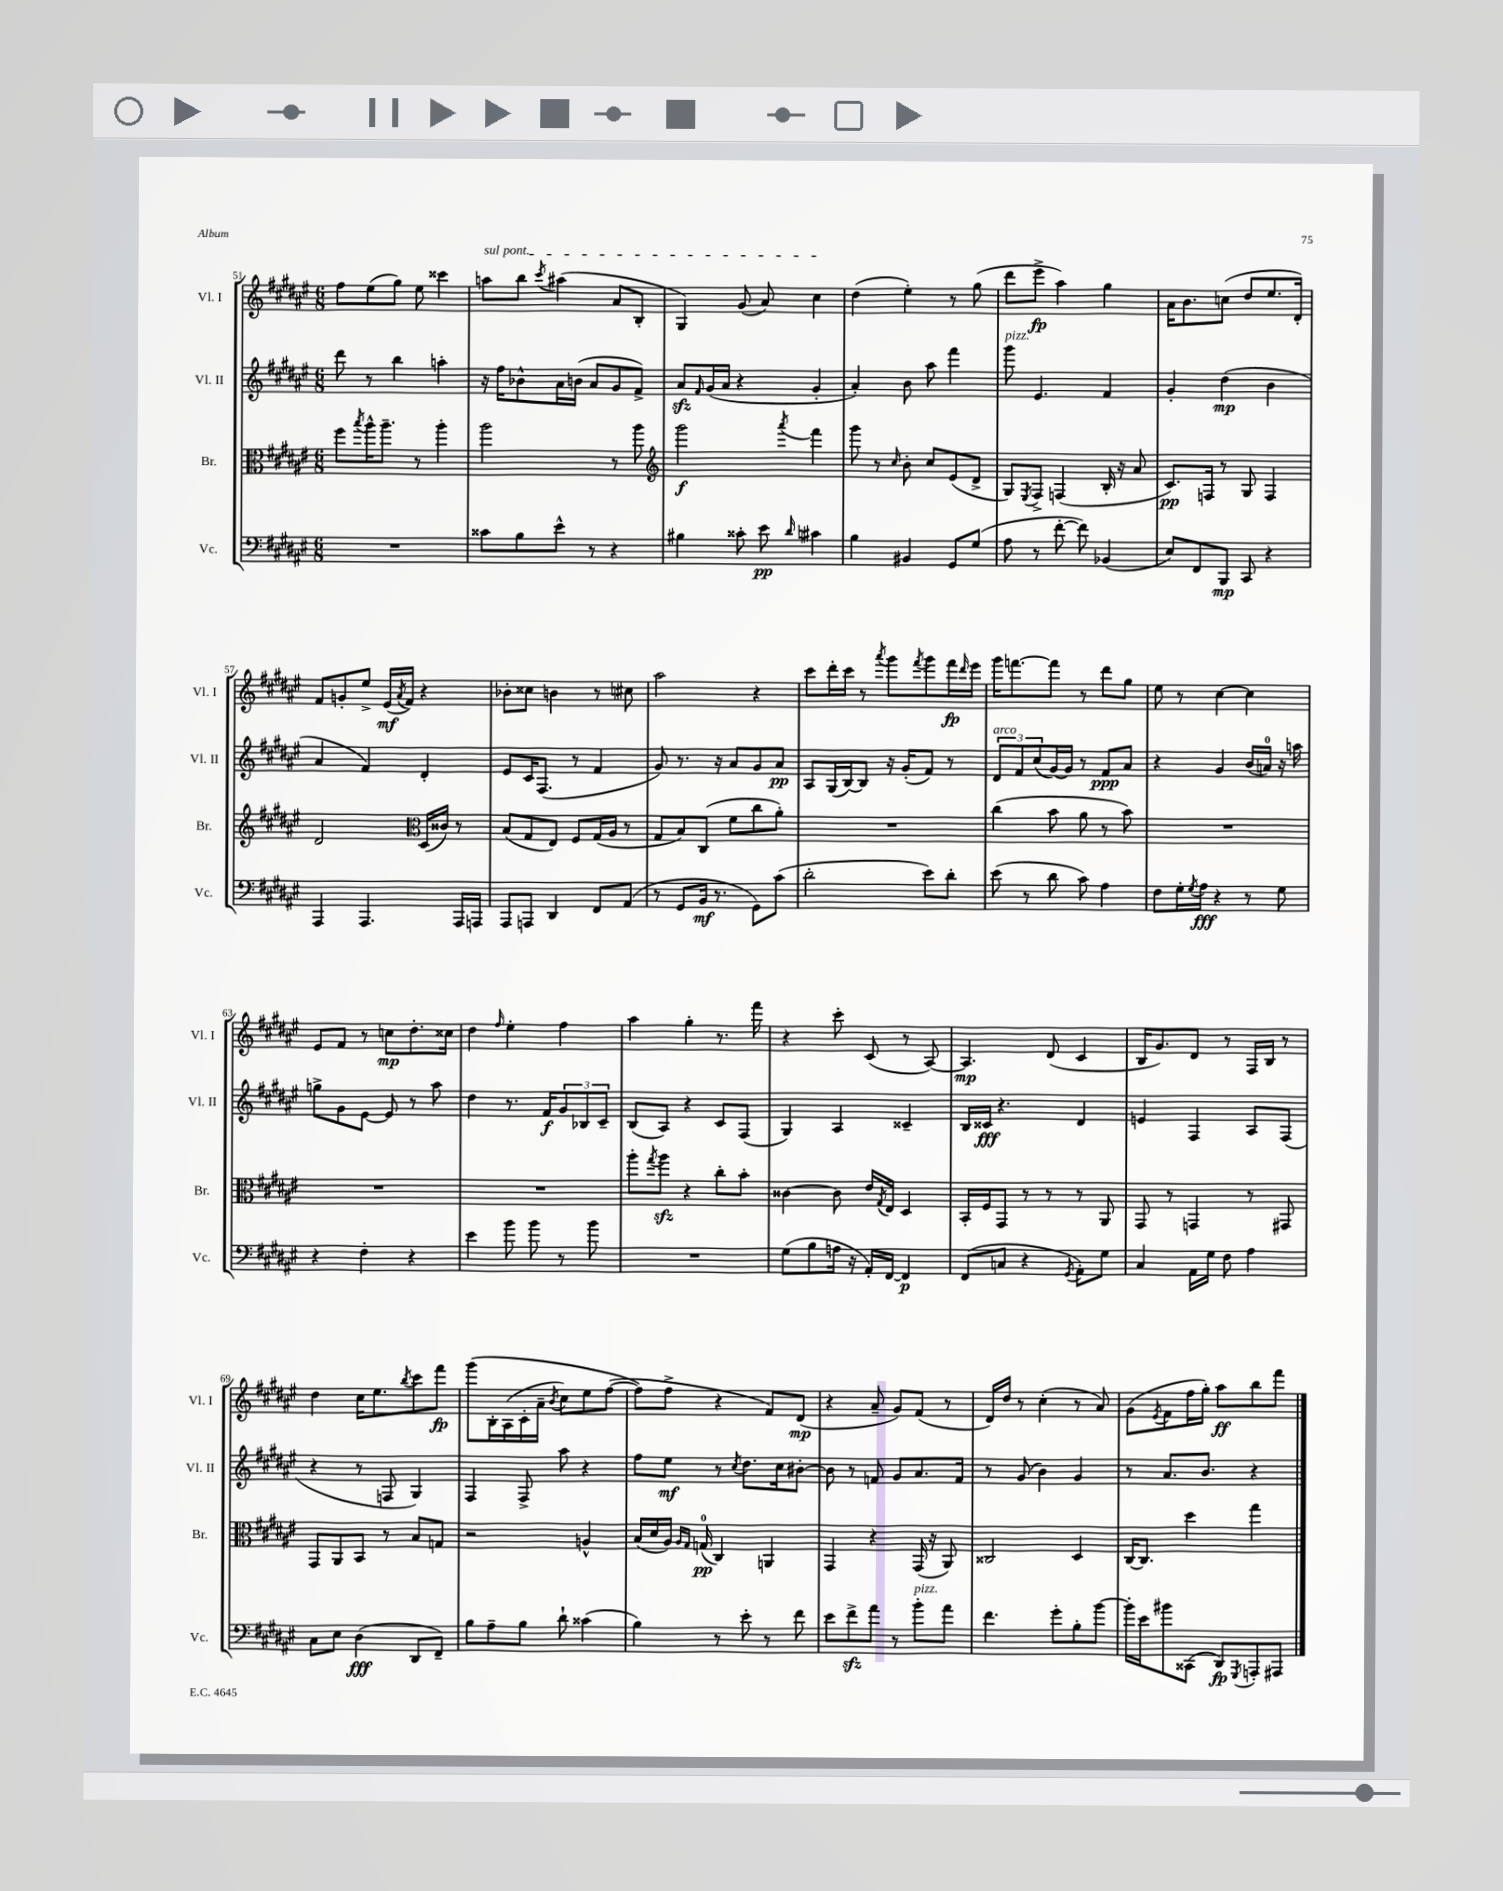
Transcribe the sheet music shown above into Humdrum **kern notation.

**kern	**dynam	**kern	**dynam	**kern	**dynam	**kern	**dynam
*part4	*part4	*part3	*part3	*part2	*part2	*part1	*part1
*staff4	*staff4	*staff3	*staff3	*staff2	*staff2	*staff1	*staff1
*I"Vc.	*	*I"Br.	*	*I"Vl. II	*	*I"Vl. I	*
*I'Vc.	*	*I'Br.	*	*I'Vl. II	*	*I'Vl. I	*
*clefF4	*	*clefC3	*	*clefG2	*	*clefG2	*
*k[f#c#g#d#a#e#]	*	*k[f#c#g#d#a#e#]	*	*k[f#c#g#d#a#e#]	*	*k[f#c#g#d#a#e#]	*
*M6/8	*	*M6/8	*	*M6/8	*	*M6/8	*
=51	=51	=51	=51	=51	=51	=51	=51
2.r	.	8ff#\L	.	8ddd#\	.	8ff#\L	.
.	.	8qbb/	.	.	.	.	.
.	.	16aa#^^\K	.	8r	.	(8ee#\	.
.	.	8.aa#~\J	.	.	.	.	.
.	.	.	.	4bb\	.	8gg#\J)	.
.	.	8r	.	.	.	8ee#\	.
.	.	4aa#'\	.	4aan'\	.	4ccc##X\	.
=52	=52	=52	=52	=52	=52	=52	=52
!	!	!	!	!	!	!LO:TX:a:i:t=sul pont.	!
8c##X\L	.	2aa#\	.	16r	.	8aan\L	.
.	.	.	.	16ff#\KL	.	.	.
8B\	.	.	.	8b-X^^\	.	8bb\J	.
.	.	.	.	.	.	8qccc#/	.
8e#^^\J	.	.	.	16a#\L	.	(4aa#X\	.
.	.	.	.	(16bn\JJ	.	.	.
8r	.	.	.	8a#/L	.	.	.
4r	.	8r	.	8g#/	.	8a#/L	.
.	.	8aa#\	.	8f#^/J)	.	8B'/J	.
=53	=53	=53	=53	=53	=53	=53	=53
*	*	*clefG2	*	*	*	*	*
4B#X\	.	2ggg#\	f	8a#zz/L	.	4G#/)	.
.	.	.	.	16qqf#/	.	.	.
.	.	.	.	(16g#/L	.	.	.
.	.	.	.	16a#/JJ	.	.	.
8c##X'\	.	.	.	4r	.	(8g#/	.
8e#\	pp	.	.	.	.	8a#/)	.
16qqd#/	.	8qaaa#/	.	.	.	.	.
4c#X\	.	4fff#\	.	4g#'/	.	4cc#\	.
=54	=54	=54	=54	=54	=54	=54	=54
4B\	.	8ggg#\	.	4a#'/)	.	(4dd#\	.
.	.	8r	.	.	.	.	.
.	.	16qqcc#/	.	.	.	.	.
4BB#X/	.	8b'\	.	8b\	.	4ee#'\)	.
.	.	8cc#/L	.	8aa#\	.	.	.
8GG#/L	.	(8e#/	.	4fff#\	.	8r	.
(8G#/J	.	8d#^/J	.	.	.	(8gg#\	.
=55	=55	=55	=55	=55	=55	=55	=55
!	!	!	!	!LO:TX:a:i:t=pizz.	!	!	!
8A#\	.	8G#/L)	.	8ggg#\	.	8ddd#\L	.
.	.	8qE#/	.	.	.	.	.
8r	.	8F#^/J	.	4.e#/	.	8eee#^\J	fp
[8f#'\	.	(4Fn/	.	.	.	4aa#\)	.
8f#\])	.	.	.	.	.	.	.
(4BB-X/	.	16B'/	.	4f#/	.	4gg#\	.
.	.	16r	.	.	.	.	.
.	.	8a#/	.	.	.	.	.
=56	=56	=56	=56	=56	=56	=56	=56
8E#/L)	.	8.c#/L)	pp	4g#'/	.	16a#\KL	.
.	.	.	.	.	.	8.b\	.
8FF#/	.	.	.	.	.	.	.
.	.	16Fn/Jk	.	.	.	.	.
8BBB/J	mp	8r	.	(4dd#\	mp	(8ccn\J	.
8CC#/	.	8G#/	.	.	.	8dd#/L	.
4r	.	4F/	.	4b\	.	8.ee#/	.
.	.	.	.	.	.	16d#'/Jk)	.
!!LO:LB:g=z
=57	=57	=57	=57	=57	=57	=57	=57
4AAA#/	.	2d#/	.	4a#/	.	8f#/L	.
.	.	.	.	.	.	8gn'/	.
4.AAA#/	.	.	.	4f#/)	.	8ee#^/J	.
.	.	.	.	.	.	(16e#/LL	mf
.	.	.	.	.	.	8qa#/	.
.	.	.	.	.	.	16f#/JJ)	.
*	*	*clefC3	*	*	*	*	*
.	.	(16D#/LL	.	4d#'/	.	4r	.
.	.	16c##X/JJ)	.	.	.	.	.
16AAA#/LL	.	8r	.	.	.	.	.
16AAAn/JJ	.	.	.	.	.	.	.
=58	=58	=58	=58	=58	=58	=58	=58
8AAA#/L	.	(8B/L	.	8e#/L	.	8b-X'\L	.
8AAAn/J	.	8G#/	.	16c#/K	.	8cc##X\J	.
.	.	.	.	(8.F#/J	.	.	.
4DD#/	.	8E#/J)	.	.	.	4bn\	.
.	.	8F#/L	.	8r	.	.	.
8FF#/L	.	(16G#/L	.	4f#/	.	8r	.
.	.	16A#/JJ	.	.	.	.	.
(8AA#/J	.	8r	.	.	.	8cc#X\	.
=59	=59	=59	=59	=59	=59	=59	=59
8r	.	8G#/L	.	8g#/)	.	2aa#\	.
8GG#/L	.	8B/)	.	8.r	.	.	.
16BB/Jk	mf	(8C#/J	.	.	.	.	.
8.r	.	.	.	16r	.	.	.
.	.	8f#\L	.	8a#/L	.	.	.
8GG#\L)	.	8cc#\	.	8g#/	.	4r	.
(8c#\J	.	8a#'\J)	.	8a#/J	pp	.	.
=60	=60	=60	=60	=60	=60	=60	=60
2d#'\	.	2.r	.	8A#/L	.	8ccc#\L	.
.	.	.	.	(16G#/L	.	16ddd#'\L	.
.	.	.	.	[16B/J)	.	16ccc#\JJ	.
.	.	.	.	8B/J]	.	8r	.
.	.	.	.	.	.	8qaaa#/	.
.	.	.	.	16r	.	8ggg#\L	.
.	.	.	.	(16g#'/KL	.	.	.
.	.	.	.	.	.	8qfff#/	.
8e#\L)	.	.	.	8f#/J)	.	8ggg#\	.
8d#'\J	.	.	.	8r	.	16fff#\L	fp
.	.	.	.	.	.	16qqddd#/	.
.	.	.	.	.	.	16eee#\JJ	.
=61	=61	=61	=61	=61	=61	=61	=61
!	!	!	!	!LO:TX:a:i:t=arco	!	!	!
(8e#\	.	(4cc#\	.	12d#/L	.	16ggg#\KL	.
.	.	.	.	.	.	[8.fffn\	.
.	.	.	.	12f#/	.	.	.
8r	.	.	.	.	.	.	.
.	.	.	.	(12cc#/	.	.	.
8d#\	.	8b\	.	[16g#/L)	.	8fff\J]	.
.	.	.	.	16g#/JJ]	.	.	.
8c#\)	.	8a#\	.	8r	.	8r	.
4A#\	.	8r	.	8f#/L	ppp	8ddd#\L	.
.	.	8b\)	.	8a#/J	.	8gg#\J	.
=62	=62	=62	=62	=62	=62	=62	=62
8F#\L	.	2.r	.	4r	.	8ee#\	.
16G#'\L	.	.	.	.	.	8r	.
8qG#/	.	.	.	.	.	.	.
16A#\JJ	fff	.	.	.	.	.	.
4r	.	.	.	4g#/	.	[4cc#\	.
8r	.	.	.	(16b/LL	.	4cc#\]	.
.	.	.	.	16an/JJ)	.	.	.
8G#\	.	.	.	16r	.	.	.
.	.	.	.	16aan\	.	.	.
!!LO:LB:g=z
=63	=63	=63	=63	=63	=63	=63	=63
4r	.	2.r	.	8ggn^\L	.	8e#/L	.
.	.	.	.	8g#\	.	8f#/J	.
4F#'\	.	.	.	[8e#\J	.	8r	.
.	.	.	.	8e#/]	.	8ccn\L	mp
4r	.	.	.	8r	.	8.dd#'\	.
.	.	.	.	8aa#\	.	.	.
.	.	.	.	.	.	16cc##X\Jk	.
=64	=64	=64	=64	=64	=64	=64	=64
4e#\	.	2.r	.	4dd#\	.	4dd#\	.
.	.	.	.	.	.	16qqff#/	.
8b\	.	.	.	8.r	.	4ee#'\	.
8b\	.	.	.	.	.	.	.
.	.	.	.	16f#/KL	f	.	.
8r	.	.	.	12g#/	.	4ff#\	.
.	.	.	.	12B-X/	.	.	.
8b\	.	.	.	.	.	.	.
.	.	.	.	12c#~/J	.	.	.
=65	=65	=65	=65	=65	=65	=65	=65
2.r	.	8aa#'\L	.	(8B/L	.	4aa#\	.
.	.	8qgg#/	.	.	.	.	.
.	.	8aa#zz\J	.	8A#/J)	.	.	.
.	.	4r	.	4r	.	4gg#'\	.
.	.	8cc#'\L	.	8c#/L	.	8.r	.
.	.	8b'\J	.	(8F#/J	.	.	.
.	.	.	.	.	.	16fff#\	.
=66	=66	=66	=66	=66	=66	=66	=66
(8G#\L	.	[4c##X\	.	4G#/)	.	4r	.
8B\	.	.	.	.	.	.	.
16An\Jk	.	8c##\]	.	4A#/	.	8ccc#'\	.
16r	.	.	.	.	.	.	.
16AA#'/LL)	.	16e#/LL	.	.	.	(8c#/	.
.	.	8qG#/	.	.	.	.	.
[16FF#/JJ	.	16E#/JJ	.	.	.	.	.
4FF#/]	p	4D#/	.	4c##X~/	.	8r	.
.	.	.	.	.	.	[8A#/)	.
=67	=67	=67	=67	=67	=67	=67	=67
(8FF#/L	.	16BB'/LL	.	16B/LL	.	4.A#/]	mp
.	.	16F#/J	.	16c##X/JJ	fff	.	.
8Cn/J	.	8GG#/J	.	4.r	.	.	.
4r	.	8r	.	.	.	.	.
.	.	8r	.	.	.	(8d#/	.
8qGG#/	.	.	.	.	.	.	.
8AA#'\L)	.	8r	.	4d#/	.	4c#/	.
8G#\J	.	8AA#/	.	.	.	.	.
=68	=68	=68	=68	=68	=68	=68	=68
4C#/	.	8GG#/	.	4en/	.	16B/KL	.
.	.	.	.	.	.	8.g#/)	.
.	.	8r	.	.	.	.	.
16AA#\LL	.	4GGn/	.	4F#/	.	8d#/J	.
16G#\JJ	.	.	.	.	.	.	.
8F#\	.	.	.	.	.	8r	.
4A#\	.	8r	.	8A#/L	.	16F#/LL	.
.	.	.	.	.	.	16B/JJ	.
.	.	8GG#X/	.	(8F#/J	.	8r	.
!!LO:LB:g=z
=69	=69	=69	=69	=69	=69	=69	=69
8C#\L	.	8GG#/L	.	4r	.	4dd#\	.
8E#\J	.	8AA#/	.	.	.	.	.
(4D#\	fff	8BB/J	.	8r	.	16cc#\KL	.
.	.	.	.	.	.	8.ee#\	.
.	.	8r	.	8Fn/	.	.	.
.	.	.	.	.	.	8qbb/	.
8DD#/L	.	8B/L	.	4G#/)	.	8ccc#\	.
8FF#~/J)	.	8Gn/J	.	.	.	8fff#\J	fp
=70	=70	=70	=70	=70	=70	=70	=70
8B\L	.	2r	.	4F#/	.	(8ggg#\L	.
8A#~\	.	.	.	.	.	16B'\L	.
.	.	.	.	.	.	(16A#\	.
8B\J	.	.	.	8F#^/	.	16c#'\	.
.	.	.	.	.	.	16a#~\JJ	.
.	.	.	.	.	.	8qb/	.
8d#`\	.	.	.	8aa#\	.	8cc#\L)	.
(4c##X\	.	4An^^/	.	4r	.	8ee#\	.
.	.	.	.	.	.	([8ff#\J	.
=71	=71	=71	=71	=71	=71	=71	=71
4B\)	.	(16B/LL	.	8ff#\L	.	8ff#\L])	.
.	.	16d#/	.	.	.	.	.
.	.	16A#/JJ)	.	8ee#\J	mf	8ff#^\J	.
.	.	16qqA#/LL	.	.	.	.	.
.	.	16qqG#/JJ	.	.	.	.	.
.	.	(16Gn/	pp	.	.	.	.
8r	.	4C#/)	.	8r	.	4r	.
.	.	.	.	8qcc#/	.	.	.
8e#'\	.	.	.	8.dd#\L	.	.	.
8r	.	4AAn/	.	.	.	8f#/L)	.
.	.	.	.	16cc#\k	.	.	.
8f#\	.	.	.	[8b#X'\J	.	(8d#/J	mp
=72	=72	=72	=72	=72	=72	=72	=72
8e#\L	.	4GG#/	.	8b#\]	.	4r	.
8f#zz^\	.	.	.	8r	.	.	.
8a#\J	.	4r	.	8fn/	.	8a#~/	.
8r	.	.	.	8g#/L	.	8g#/L)	.
!LO:TX:a:i:t=pizz.	!	!	!	!	!	!	!
8b'\L	.	(16GG#/	.	8.a#/	.	(8f#/J	.
.	.	16r	.	.	.	.	.
8a#\J	.	8AA#/)	.	.	.	8r	.
.	.	.	.	16f/Jk	.	.	.
=73	=73	=73	=73	=73	=73	=73	=73
4.f#\	.	2C##X/	.	8r	.	16d#/LL)	.
.	.	.	.	.	.	16dd#/JJ	.
.	.	.	.	(8g#/	.	8r	.
.	.	.	.	4b\)	.	(4cc#'\	.
8g#'\L	.	.	.	.	.	.	.
8B'\	.	4D#/	.	4g#/	.	8r	.
[8b\J	.	.	.	.	.	8a#/)	.
=74	=74	=74	=74	=74	=74	=74	=74
16b'\LL]	.	[16C#/KL	.	8r	.	(8g#\L	.
16e#\J	.	8.C#/J]	.	.	.	.	.
.	.	.	.	.	.	8qe#/	.
8b#X\	.	.	.	8.a#/L	.	8f#\	.
(8CC##X\J	.	4dd#\	.	.	.	16ff#\L	.
.	.	.	.	8.b/J	.	16gg#'\JJ)	.
8DD#/L)	fp	.	.	.	.	8aa#\L	ff
8qGGG#/	.	.	.	.	.	.	.
8AAAn'/	.	4gg#\	.	4r	.	8bb\	.
8AAA#X/J	.	.	.	.	.	8fff#\J	.
==	==	==	==	==	==	==	==
*-	*-	*-	*-	*-	*-	*-	*-
